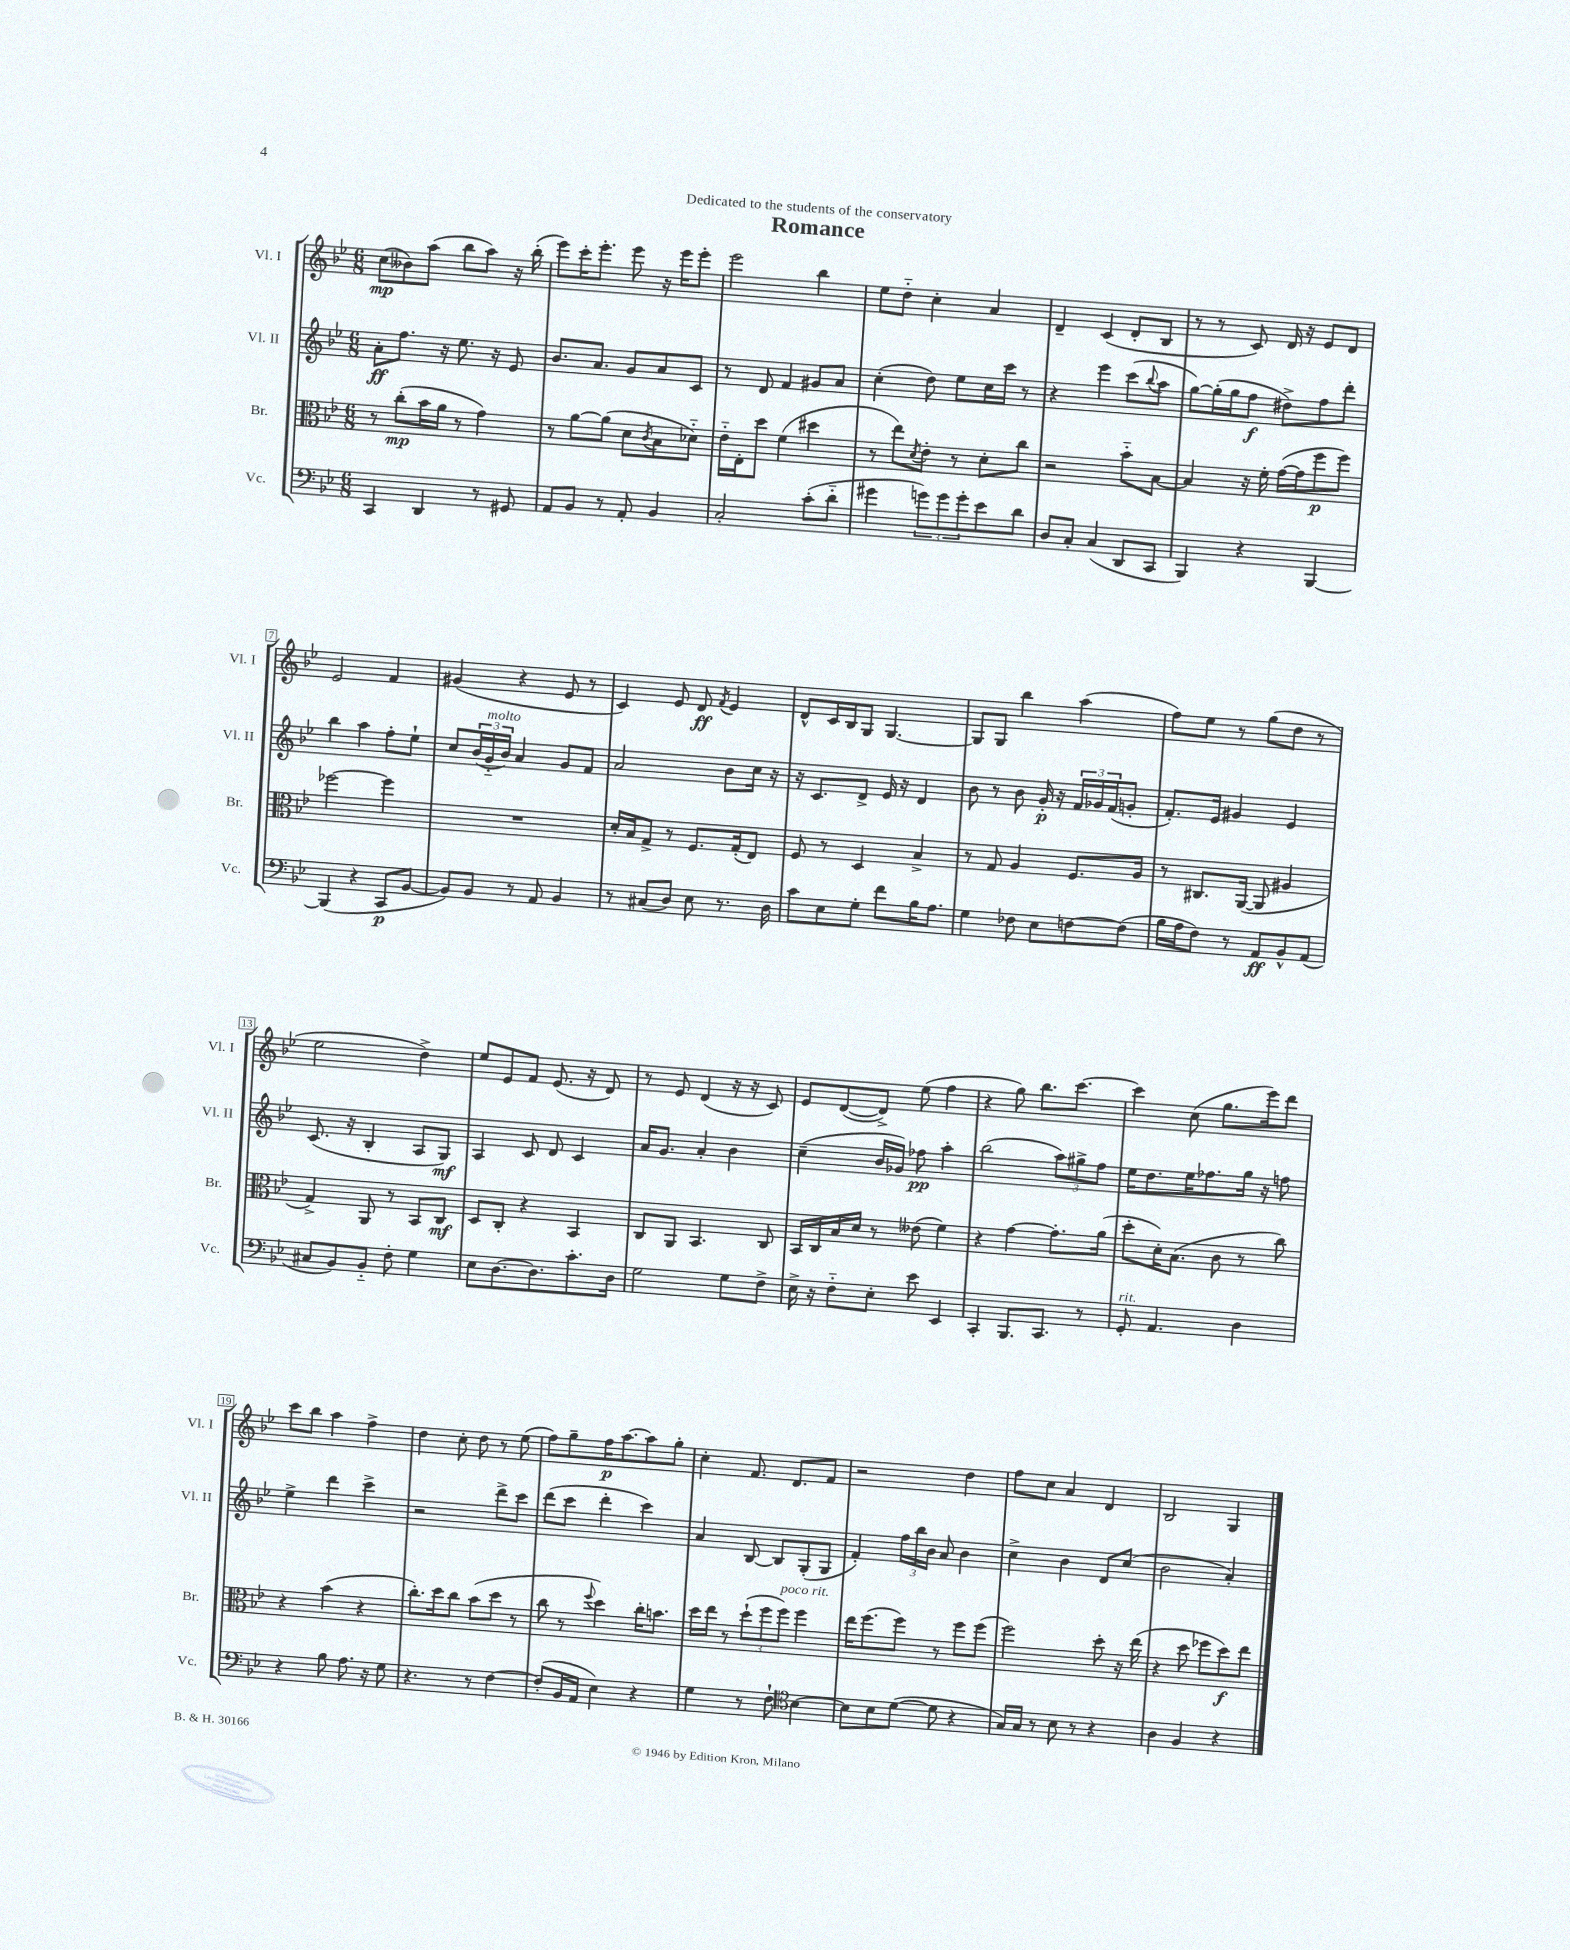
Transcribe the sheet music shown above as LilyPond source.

\header { title = "Romance" dedication = "Dedicated to the students of the conservatory" }
<<
\new StaffGroup <<
\new Staff = "s0" \with { instrumentName = "Vl. I" shortInstrumentName = "Vl. I" } {
    \clef treble \key bes \major \numericTimeSignature \time 6/8
    c''8\mp( beses'8) a''8( bes''8 a''8) r16 bes''16-.( |
    ees'''8) c'''16-. ees'''8.-. ees'''8 r16 ees'''16 ees'''8-. |
    ees'''2 bes''4 |
    ees''8 d''8-_ c''4-. a'4 |
    d'4-- c'4( d'8-. bes8 |
    r8 r8 c'8) d'16 r16 ees'8 d'8 |
    ees'2 f'4 |
    gis'4( r4 ees'8 r8 |
    c'4) ees'8 d'8\ff \acciaccatura { f'8 } ees'4 |
    d'8-^ c'16 bes16 g8 g4.~ |
    g8 g8 bes''4 a''4( |
    f''8) ees''8 r8 g''8( d''8 r8 |
    ees''2 d''4->) |
    ees''8 ees'8 f'8 ees'8.( r16 d'8) |
    r8 ees'8 d'4( r16 r16 c'8) |
    ees'8 d'8~( d'8->) ees''8( f''4 |
    r4 g''8) bes''8. c'''8.~ |
    c'''4 c''8( g''8. ees'''16) d'''8 |
    c'''8 bes''8 a''4 f''4-> |
    d''4 c''8-. d''8 r8 ees''8( |
    f''8) g''8-- f''16\p a''8.~ a''8 g''8-. |
    c''4-. f'8. d'8. f'8 |
    r2 d''4 |
    f''8 c''8 a'4 d'4 |
    bes2 g4 \bar "|." |
}
\new Staff = "s1" \with { instrumentName = "Vl. II" shortInstrumentName = "Vl. II" } {
    \clef treble \key bes \major \numericTimeSignature \time 6/8
    a'8-.\ff f''8. r16 ees''8. r16 ees'8 |
    bes'8. a'8. g'8 a'8 c'8 |
    r8 d'8 f'4 gis'8 a'8 |
    c''4-.( d''8) ees''8 c''16 c'''16 r8 |
    r4 ees'''4 c'''8( \appoggiatura { bes''8 } a''8 |
    g''8~) g''16-.( g''16 f''8\f dis''8->) f''8 d'''8-. |
    bes''4 a''4 f''8-. ees''8-! |
    c''8 \tuplet 3/2 { bes'16( g'16-_^\markup { \italic "molto" } bes'16) } a'4 g'8 f'8 |
    a'2 bes'8 c''16 r16 |
    r16 c'8. d'8-> ees'16 r16 d'4 |
    bes'8 r8 bes'8 g'16-.\p r16 \tuplet 3/2 { f'16 ges'16 f'16( } g'8-. |
    f'8.-.) ees'16 gis'4 ees'4 |
    c'8.( r16 bes4-. a8 g8\mf) |
    a4 c'8 d'8 c'4 |
    a'16 g'8. a'4-. bes'4 |
    c''4--( bes'16 ges'16) fes''8\pp a''4-. |
    bes''2( \tuplet 3/2 { a''8) gis''8-> f''8 } |
    ees''16 d''8. ees''16 fes''8. g''16 r16 f''8 |
    ees''4-> d'''4 c'''4-> |
    r2 d'''8-> c'''8 |
    d'''8( c'''8 d'''4-. c'''4) |
    a'4 bes8~ bes8 g8-.( g8 |
    f'4-.) \tuplet 3/2 { f''16 bes''16 bes'16 } a'8 bes'4 |
    c''4-> bes'4 d'8 c''8( |
    bes'2 a'4-.) \bar "|." |
}
\new Staff = "s2" \with { instrumentName = "Br." shortInstrumentName = "Br." } {
    \clef alto \key bes \major \numericTimeSignature \time 6/8
    r8 c''8-.\mp( bes'16 a'16 r8 g'4) |
    r8 a'8~ a'8( d'8 \acciaccatura { c'8 } bes8 des'8-_) |
    ees'16-_ ees16-. d''8 f'4( dis''4 |
    r8 ees''8) \acciaccatura { d'8 } ees'8-. r8 d'8-. c''8 |
    r2 bes'8-_ bes8~ |
    bes4 r16 f'16-. g'16~( g'16 f''8\p f''8) |
    fes''2~ fes''4 |
    R2. |
    d'16-. bes16 g8-> r8 f8. g16-.( ees8) |
    f8 r8 d4 bes4-> |
    r8 g8 a4 f8. a16 |
    r8 cis8. a,16~( a,8 ais4 |
    g4->) a,8 r8 bes,8 c8\mf |
    d8 c8-. r4 bes,4 |
    c8 a,8 bes,4. c8 |
    bes,16 c16 bes16 d'16 r8 eeses'8( f'4) |
    r4 g'4~ g'8.-. a'16( |
    d''8-. d'16-.) bes8.( c'8 r8 c''8) |
    r4 bes'4( r4 |
    c''8.-.) d''16 c''8 bes'8( d''8 r8 |
    c''8 r8 \appoggiatura { f''8 } d''4) c''16-. b'8. |
    d''16 ees''16 r8 \tuplet 3/2 { d''8-!( f''8 f''8^\markup { \italic "poco rit." }) } f''4 |
    ees''16 f''8.( f''8) r8 f''8 f''8( |
    f''2) d''8-. r16 ees''16( |
    r4 d''8 fes''8 d''8\f) ees''8 \bar "|." |
}
\new Staff = "s3" \with { instrumentName = "Vc." shortInstrumentName = "Vc." } {
    \clef bass \key bes \major \numericTimeSignature \time 6/8
    c,4 d,4 r8 gis,8 |
    a,8 bes,8 r8 a,8-. bes,4 |
    c2-. c'8-.( d'8-_ |
    gis'4 \tuplet 3/2 { g'8) g'8 g'8-. } ees'8 d'8 |
    d8 c8-. c4( d,8 c,8 |
    bes,,4) r4 bes,,4~ |
    bes,,4( r4 c,8\p bes,8~ |
    bes,8) bes,8 r8 a,8 bes,4 |
    r8 cis8( d8) ees8 r8. d16 |
    c'8 ees8 g8-. f'8 bes16 a8. |
    g4 fes8 ees8 f8~ f8( |
    bes16 a16 f8) r8 a,8\ff bes,8-^ a,8( |
    cis8 bes,8) bes,8-_ f8-. g4 |
    ees8 d8.~ d8. c'8.-. d16 |
    g2 g8 f8-> |
    ees16-> r16 f8-_ ees8-. ees'8 ees,4 |
    c,4-. bes,,8. c,8. r8 |
    g,8-.^\markup { \italic "rit." } a,4. d4 |
    r4 bes8 a8. r16 g8 |
    r4. r8 f4~ |
    f8-.( bes,16 a,16 ees4) r4 |
    g4 r8 f8-! \clef tenor bes4~ |
    bes8 bes8 d'8~( d'8 r4 |
    g16) g16 r8 bes8 r8 r4 |
    a4 f4 r4 \bar "|." |
}
>>
>>
\layout { \context { \Score \override BarNumber.stencil = #(make-stencil-boxer 0.1 0.3 ly:text-interface::print) } }
